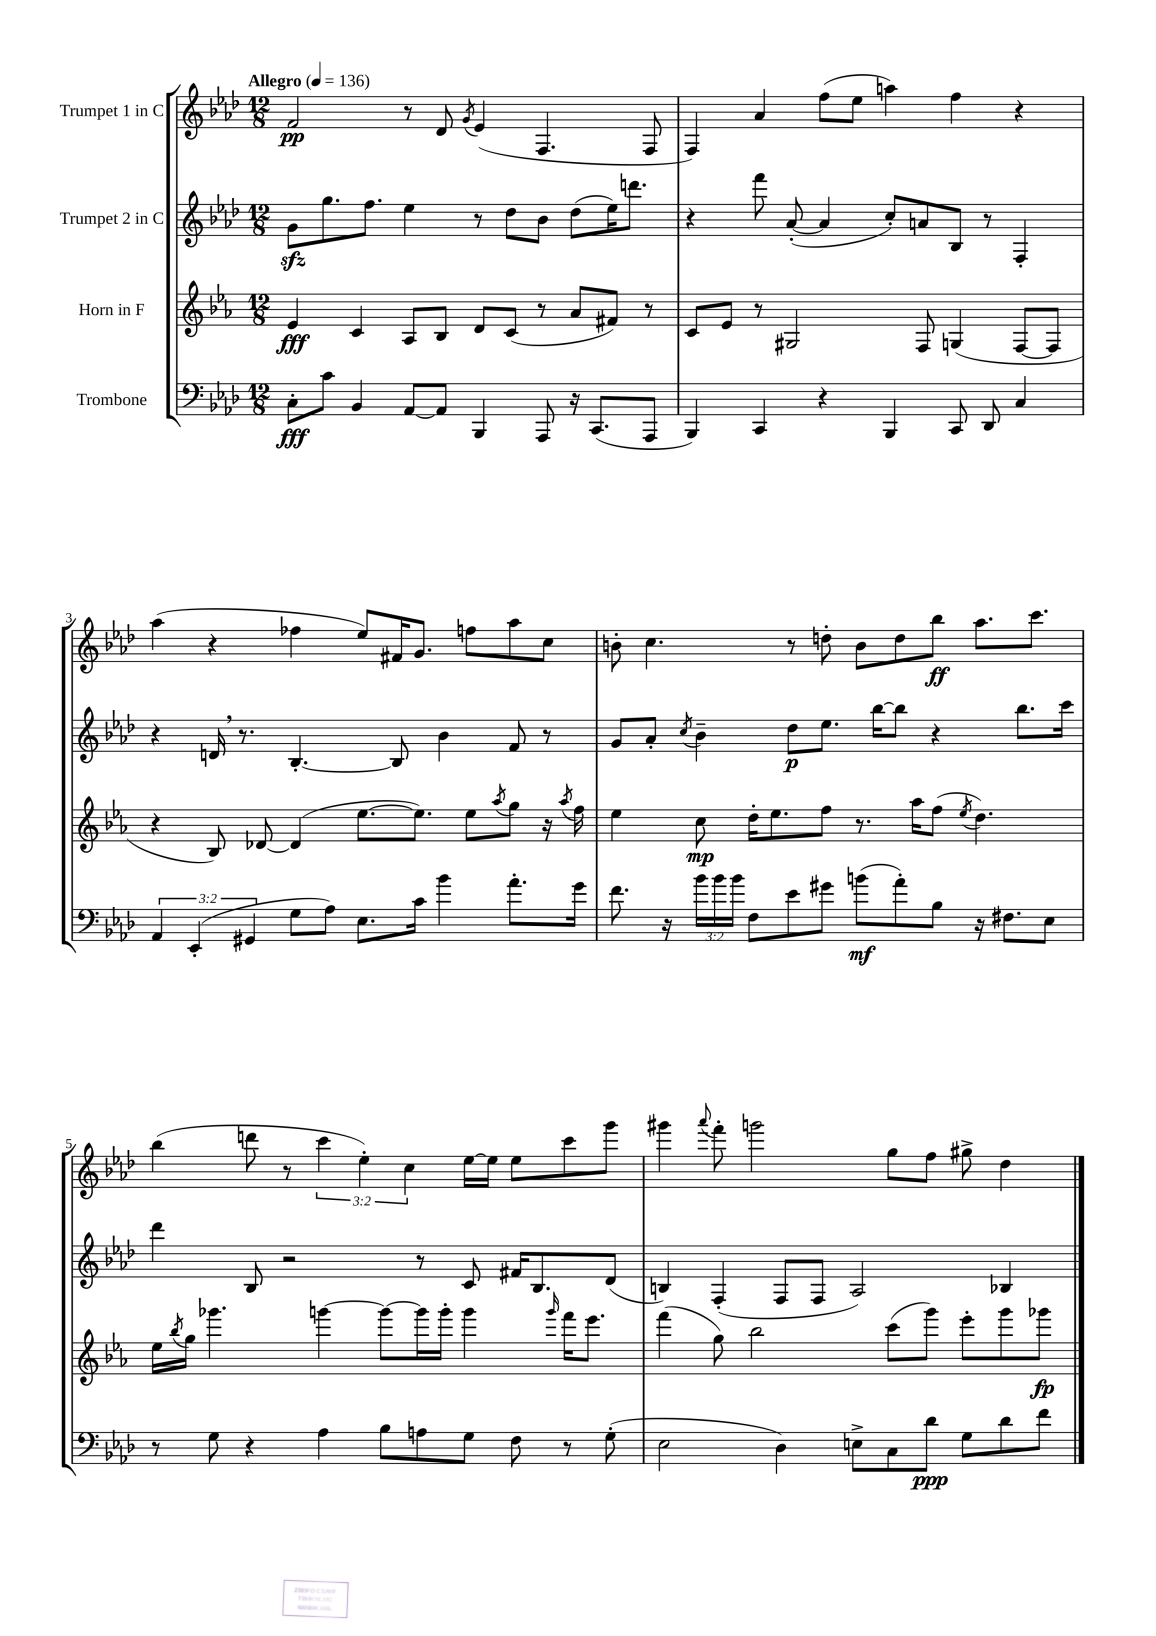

**kern	**kern	**kern	**kern
*staff4	*staff3	*staff2	*staff1
*clefF4	*clefG2	*clefG2	*clefG2
*k[b-e-a-d-]	*k[b-e-a-]	*k[b-e-a-d-]	*k[b-e-a-d-]
*M12/8	*M12/8	*M12/8	*M12/8
*MM136	*MM136	*MM136	*MM136
8C'	4e-	8g	2f
8c	.	8.gg	.
4BB-	4c	.	.
.	.	8.ff	.
[8AA-	8A-	4ee-	8r
8AA-]	8B-	.	8d-
.	.	.	8qg
4BBB-	8d	8r	(4e-
.	(8c	8dd-	.
8AAA-	8r	8b-	4.F
16r	8a-	(8dd-	.
(8.CC	.	.	.
.	8f#)	16ee-)	.
.	.	8.ddd	.
8AAA-	8r	.	8F
=	=	=	=
4BBB-)	8c	4r	4F)
.	8e-	.	.
4CC	8r	8fff	4a-
.	2G#	([8a-'	.
4r	.	4a-]	(8ff
.	.	.	8ee-
4BBB-	.	8cc')	4aa)
.	8F	8a	.
8CC	(4G	8B-	4ff
8DD-	.	8r	.
4C	[8F	4F'	4r
.	8F]	.	.
=	=	=	=
6AA-	4r	4r	(4aa-
(6EE-'	.	.	.
.	8B-)	16d	4r
.	.	8.r	.
6GG#	.	.	.
.	[8d-	.	.
8G	(4d-]	[4.B-'	4ff-
8A-)	.	.	.
8.E-	[8.ee-	.	8ee-)
.	.	8B-]	16f#
16c	8.ee-])	.	8.g
4b-	.	4b-	.
.	8ee-	.	8ff
.	8qaa-	.	.
8.a-'	8gg	8f	8aa-
.	16r	8r	8cc
.	8qaa-	.	.
16g	16ff	.	.
=	=	=	=
8.f	4ee-	8g	8b'
.	.	8a-'	4.cc
16r	.	.	.
.	.	8qcc	.
24b-	8cc	4b-~	.
24b-	.	.	.
24b-	.	.	.
8F	16dd'	.	.
.	8.ee-	.	.
8e-	.	8dd-	8r
8g#	8ff	8.ee-	8dd'
(8b	8.r	.	8b
.	.	[16bb-	.
8a-')	.	8bb-]	8dd
.	16aa-	.	.
8B-	(8ff	4r	8bb-
.	8qee-	.	.
16r	4.dd)	.	8.aa-
8.F#	.	.	.
.	.	8.bb-	.
.	.	.	8.ccc
8E-	.	.	.
.	.	16ccc	.
=	=	=	=
8r	16ee-	4ddd-	(4bb-
.	8qbb-	.	.
.	16gg	.	.
8G	4.ggg-	.	.
4r	.	8B-	8ddd
.	.	2r	8r
4A-	[4ggg	.	6ccc
.	.	.	6ee-')
8B-	8ggg_	.	.
.	.	.	6cc
8A	16ggg]	8r	.
.	16ggg'	.	.
8G	4ggg	8c	[16ee-
.	.	.	16ee-]
8F	.	16f#	8ee-
.	.	8.B-	.
.	16qqggg	.	.
8r	16fff	.	8ccc
.	8.eee-	.	.
(8G'	.	(8d-	8ggg
=	=	=	=
2E-	(4fff	4B)	4ggg#
.	.	.	8qqaaa-
.	8gg)	(4F'	8fff'
.	2bb-	.	2ggg
4D-)	.	8F	.
.	.	8F	.
8E^	.	2A-)	.
8C	(8ccc	.	8gg
8d-	8ggg)	.	8ff
8G	8eee-'	.	8gg#^
8d-	8ggg	4B-	4dd-
8f	8ggg-	.	.
==	==	==	==
*-	*-	*-	*-
